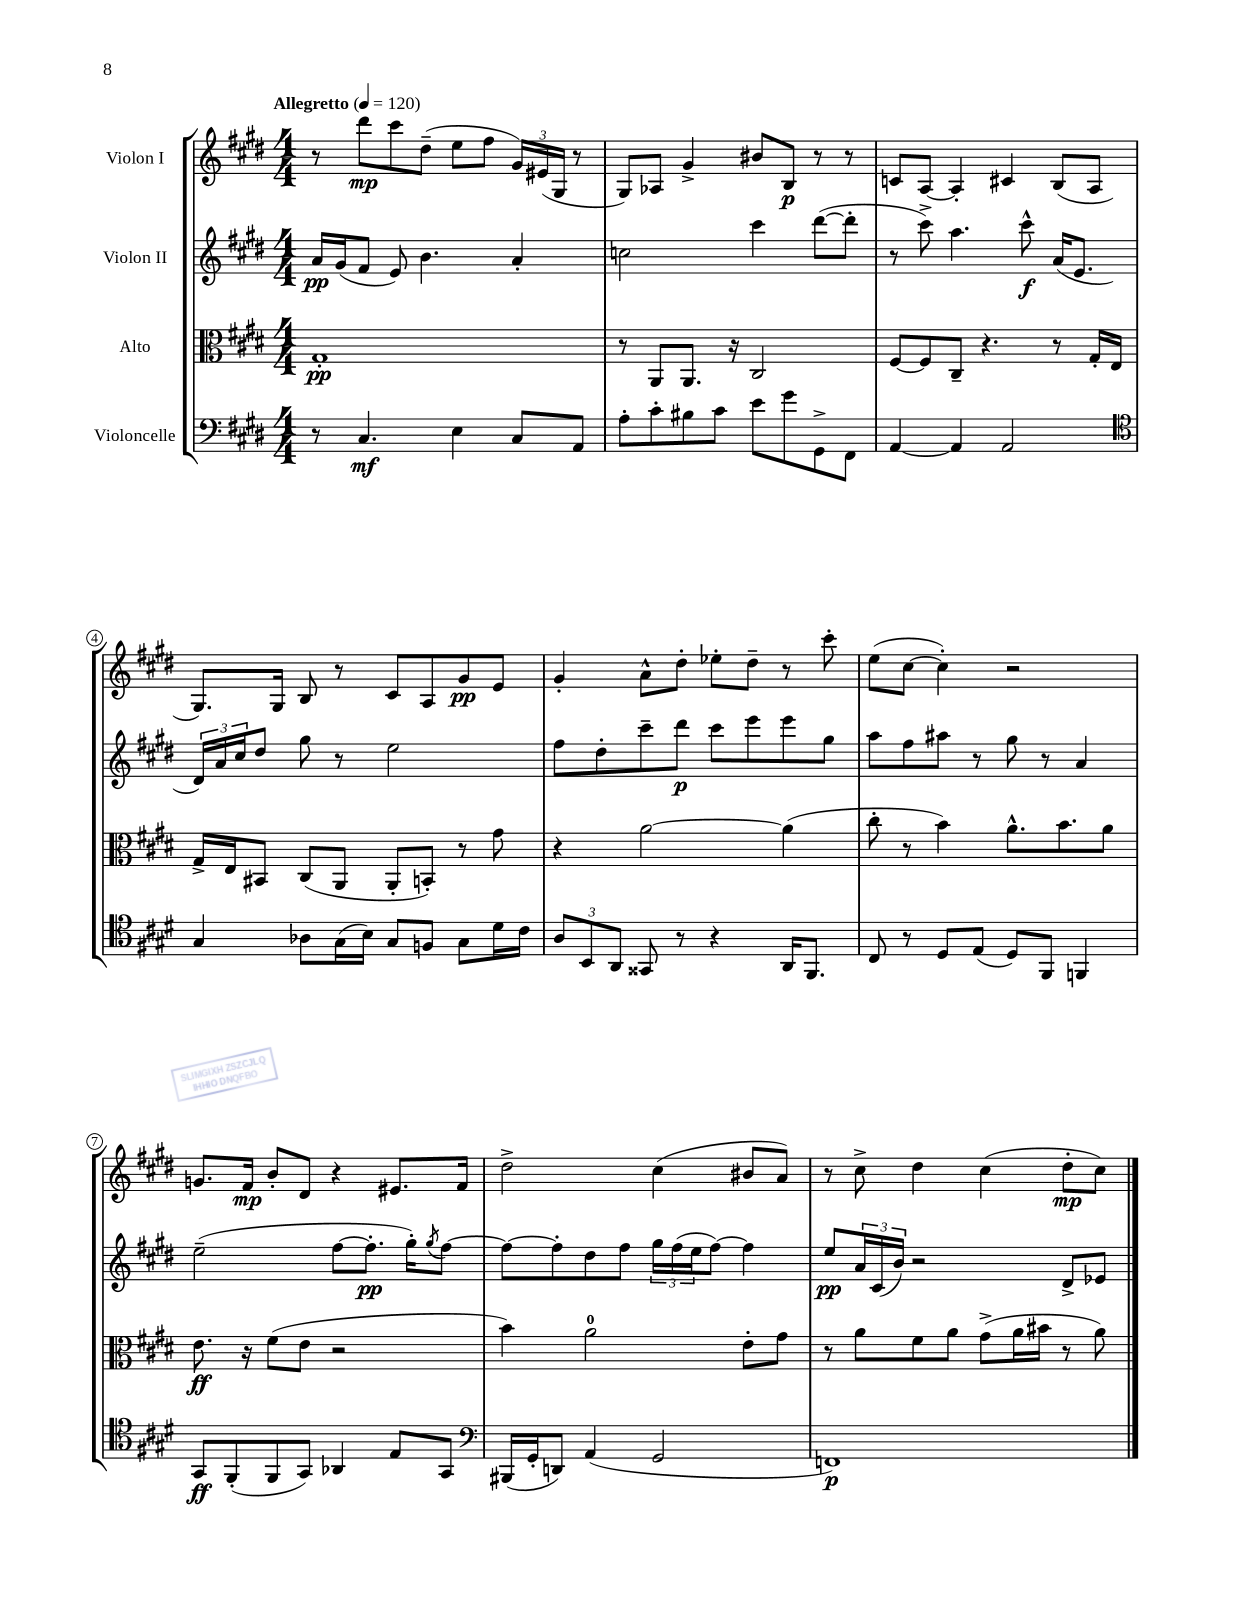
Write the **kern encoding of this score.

**kern	**dynam	**kern	**dynam	**kern	**dynam	**kern	**dynam
*part4	*part4	*part3	*part3	*part2	*part2	*part1	*part1
*staff4	*staff4	*staff3	*staff3	*staff2	*staff2	*staff1	*staff1
*I"Violoncelle	*	*I"Alto	*	*I"Violon II	*	*I"Violon I	*
*clefF4	*	*clefC3	*	*clefG2	*	*clefG2	*
*k[f#c#g#d#]	*	*k[f#c#g#d#]	*	*k[f#c#g#d#]	*	*k[f#c#g#d#]	*
*M4/4	*	*M4/4	*	*M4/4	*	*M4/4	*
*MM120	*	*MM120	*	*MM120	*	*MM120	*
=1	=1	=1	=1	=1	=1	=1	=1
!	!	!	!	!	!	!LO:TX:a:B:t=Allegretto	!
8r	.	1G#'	pp	16a/LL	pp	8r	.
.	.	.	.	(16g#/J	.	.	.
4.C#/	mf	.	.	8f#/J	.	8ddd#\L	mp
.	.	.	.	8e/)	.	8ccc#\	.
.	.	.	.	4.b\	.	(8dd#~\J	.
4E\	.	.	.	.	.	8ee\L	.
.	.	.	.	.	.	8ff#\J	.
8C#/L	.	.	.	4a'/	.	24g#/LL)	.
.	.	.	.	.	.	(24e#X/	.
.	.	.	.	.	.	24G#/JJ	.
8AA/J	.	.	.	.	.	8r	.
=2	=2	=2	=2	=2	=2	=2	=2
8A'\L	.	8r	.	2ccn\	.	8G#/L)	.
8c#'\	.	8AA/L	.	.	.	8A-X/J	.
8B#X\	.	8.AA/J	.	.	.	4g#^/	.
8c#\J	.	.	.	.	.	.	.
.	.	16r	.	.	.	.	.
8e\L	.	2C#/	.	4ccc#\	.	8b#X/L	.
8g#\	.	.	.	.	.	8B/J	p
8GG#^\	.	.	.	([8ddd#\L	.	8r	.
8FF#\J	.	.	.	8ddd#'\J]	.	8r	.
=3	=3	=3	=3	=3	=3	=3	=3
[4AA/	.	[8F#/L	.	8r	.	8cn/L	.
.	.	8F#/]	.	8ccc#^\)	.	[8A/J	.
4AA/]	.	8C#~/J	.	4.aa\	.	4A'/]	.
.	.	4.r	.	.	.	.	.
2AA/	.	.	.	.	.	4c#X/	.
.	.	.	.	8ccc#^^\	f	.	.
.	.	8r	.	(16a/KL	.	(8B/L	.
.	.	.	.	8.e/J	.	.	.
.	.	16G#'/LL	.	.	.	8A/J	.
.	.	16E/JJ	.	.	.	.	.
!!LO:LB:g=z
=4	=4	=4	=4	=4	=4	=4	=4
*clefC4	*	*	*	*	*	*	*
4G#/	.	16G#^/LL	.	24d#/LL)	.	8.G#/L)	.
.	.	.	.	24a/	.	.	.
.	.	16E/J	.	.	.	.	.
.	.	.	.	24cc#/J	.	.	.
.	.	8BB#X/J	.	8dd#/J	.	.	.
.	.	.	.	.	.	16G#/Jk	.
8A-X\L	.	(8C#/L	.	8gg#\	.	8B/	.
(16G#\L	.	8AA/J	.	8r	.	8r	.
16B\JJ)	.	.	.	.	.	.	.
8G#/L	.	8AA'/L	.	2ee\	.	8c#/L	.
8Fn/J	.	8BBn'/J)	.	.	.	8A/	.
8G#\L	.	8r	.	.	.	8g#/	pp
16d#\L	.	8g#\	.	.	.	8e/J	.
16c#\JJ	.	.	.	.	.	.	.
=5	=5	=5	=5	=5	=5	=5	=5
12A/L	.	4r	.	8ff#\L	.	4g#'/	.
12BB/	.	.	.	.	.	.	.
.	.	.	.	8dd#'\	.	.	.
12AA/J	.	.	.	.	.	.	.
8GG##X/	.	[2a\	.	8ccc#~\	.	8a^^\L	.
8r	.	.	.	8ddd#\J	p	8dd#'\J	.
4r	.	.	.	8ccc#\L	.	8ee-X'\L	.
.	.	.	.	8eee\	.	8dd#~\J	.
16AA/KL	.	(4a\]	.	8eee\	.	8r	.
8.FF#/J	.	.	.	.	.	.	.
.	.	.	.	8gg#\J	.	8ccc#'\	.
=6	=6	=6	=6	=6	=6	=6	=6
8C#/	.	8cc#'\	.	8aa\L	.	(8ee\L	.
8r	.	8r	.	8ff#\	.	[8cc#\J	.
8D#/L	.	4b\)	.	8aa#X\J	.	4cc#'\])	.
(8E/J	.	.	.	8r	.	.	.
8D#/L)	.	8.a^^\L	.	8gg#\	.	2r	.
8FF#/J	.	.	.	8r	.	.	.
.	.	8.b\	.	.	.	.	.
4FFn/	.	.	.	4a/	.	.	.
.	.	8a\J	.	.	.	.	.
!!LO:LB:g=z
=7	=7	=7	=7	=7	=7	=7	=7
8GG#/L	ff	8.e\	ff	(2ee~\	.	8.gn/L	.
(8FF#'/	.	.	.	.	.	.	.
.	.	16r	.	.	.	16f#/Jk	mp
8FF#/	.	(8f#\L	.	.	.	8b'/L	.
8GG#/J)	.	8e\J	.	.	.	8d#/J	.
4AA-X/	.	2r	.	[8ff#\L	.	4r	.
.	.	.	.	8.ff#'\J]	pp	.	.
8E/L	.	.	.	.	.	8.e#X/L	.
.	.	.	.	16gg#'\KL)	.	.	.
.	.	.	.	8qgg#/	.	.	.
8GG#/J	.	.	.	[8ff#\J	.	.	.
.	.	.	.	.	.	16f#/Jk	.
=8	=8	=8	=8	=8	=8	=8	=8
*clefF4	*	*	*	*	*	*	*
(16BBB#X/LL	.	4b\)	.	8ff#\L_	.	2dd#^\	.
16GG#'/J	.	.	.	.	.	.	.
8DDn/J)	.	.	.	8ff#'\]	.	.	.
(4AA/	.	2a\	.	8dd#\	.	.	.
.	.	.	.	8ff#\J	.	.	.
2GG#/	.	.	.	24gg#\LL	.	(4cc#\	.
.	.	.	.	(24ff#\	.	.	.
.	.	.	.	24ee\J	.	.	.
.	.	.	.	[8ff#\J)	.	.	.
.	.	8e'\L	.	4ff#\]	.	8b#X/L	.
.	.	8g#\J	.	.	.	8a/J)	.
=9	=9	=9	=9	=9	=9	=9	=9
1FFn)	p	8r	.	8ee/L	pp	8r	.
.	.	8a\L	.	24a/L	.	8cc#^\	.
.	.	.	.	(24c#/	.	.	.
.	.	.	.	24b/JJ)	.	.	.
.	.	8f#\	.	2r	.	4dd#\	.
.	.	8a\J	.	.	.	.	.
.	.	(8g#^\L	.	.	.	(4cc#\	.
.	.	16a\L	.	.	.	.	.
.	.	16b#X\JJ	.	.	.	.	.
.	.	8r	.	8d#^/L	.	8dd#'\L	mp
.	.	8a\)	.	8e-X/J	.	8cc#\J)	.
==	==	==	==	==	==	==	==
*-	*-	*-	*-	*-	*-	*-	*-
